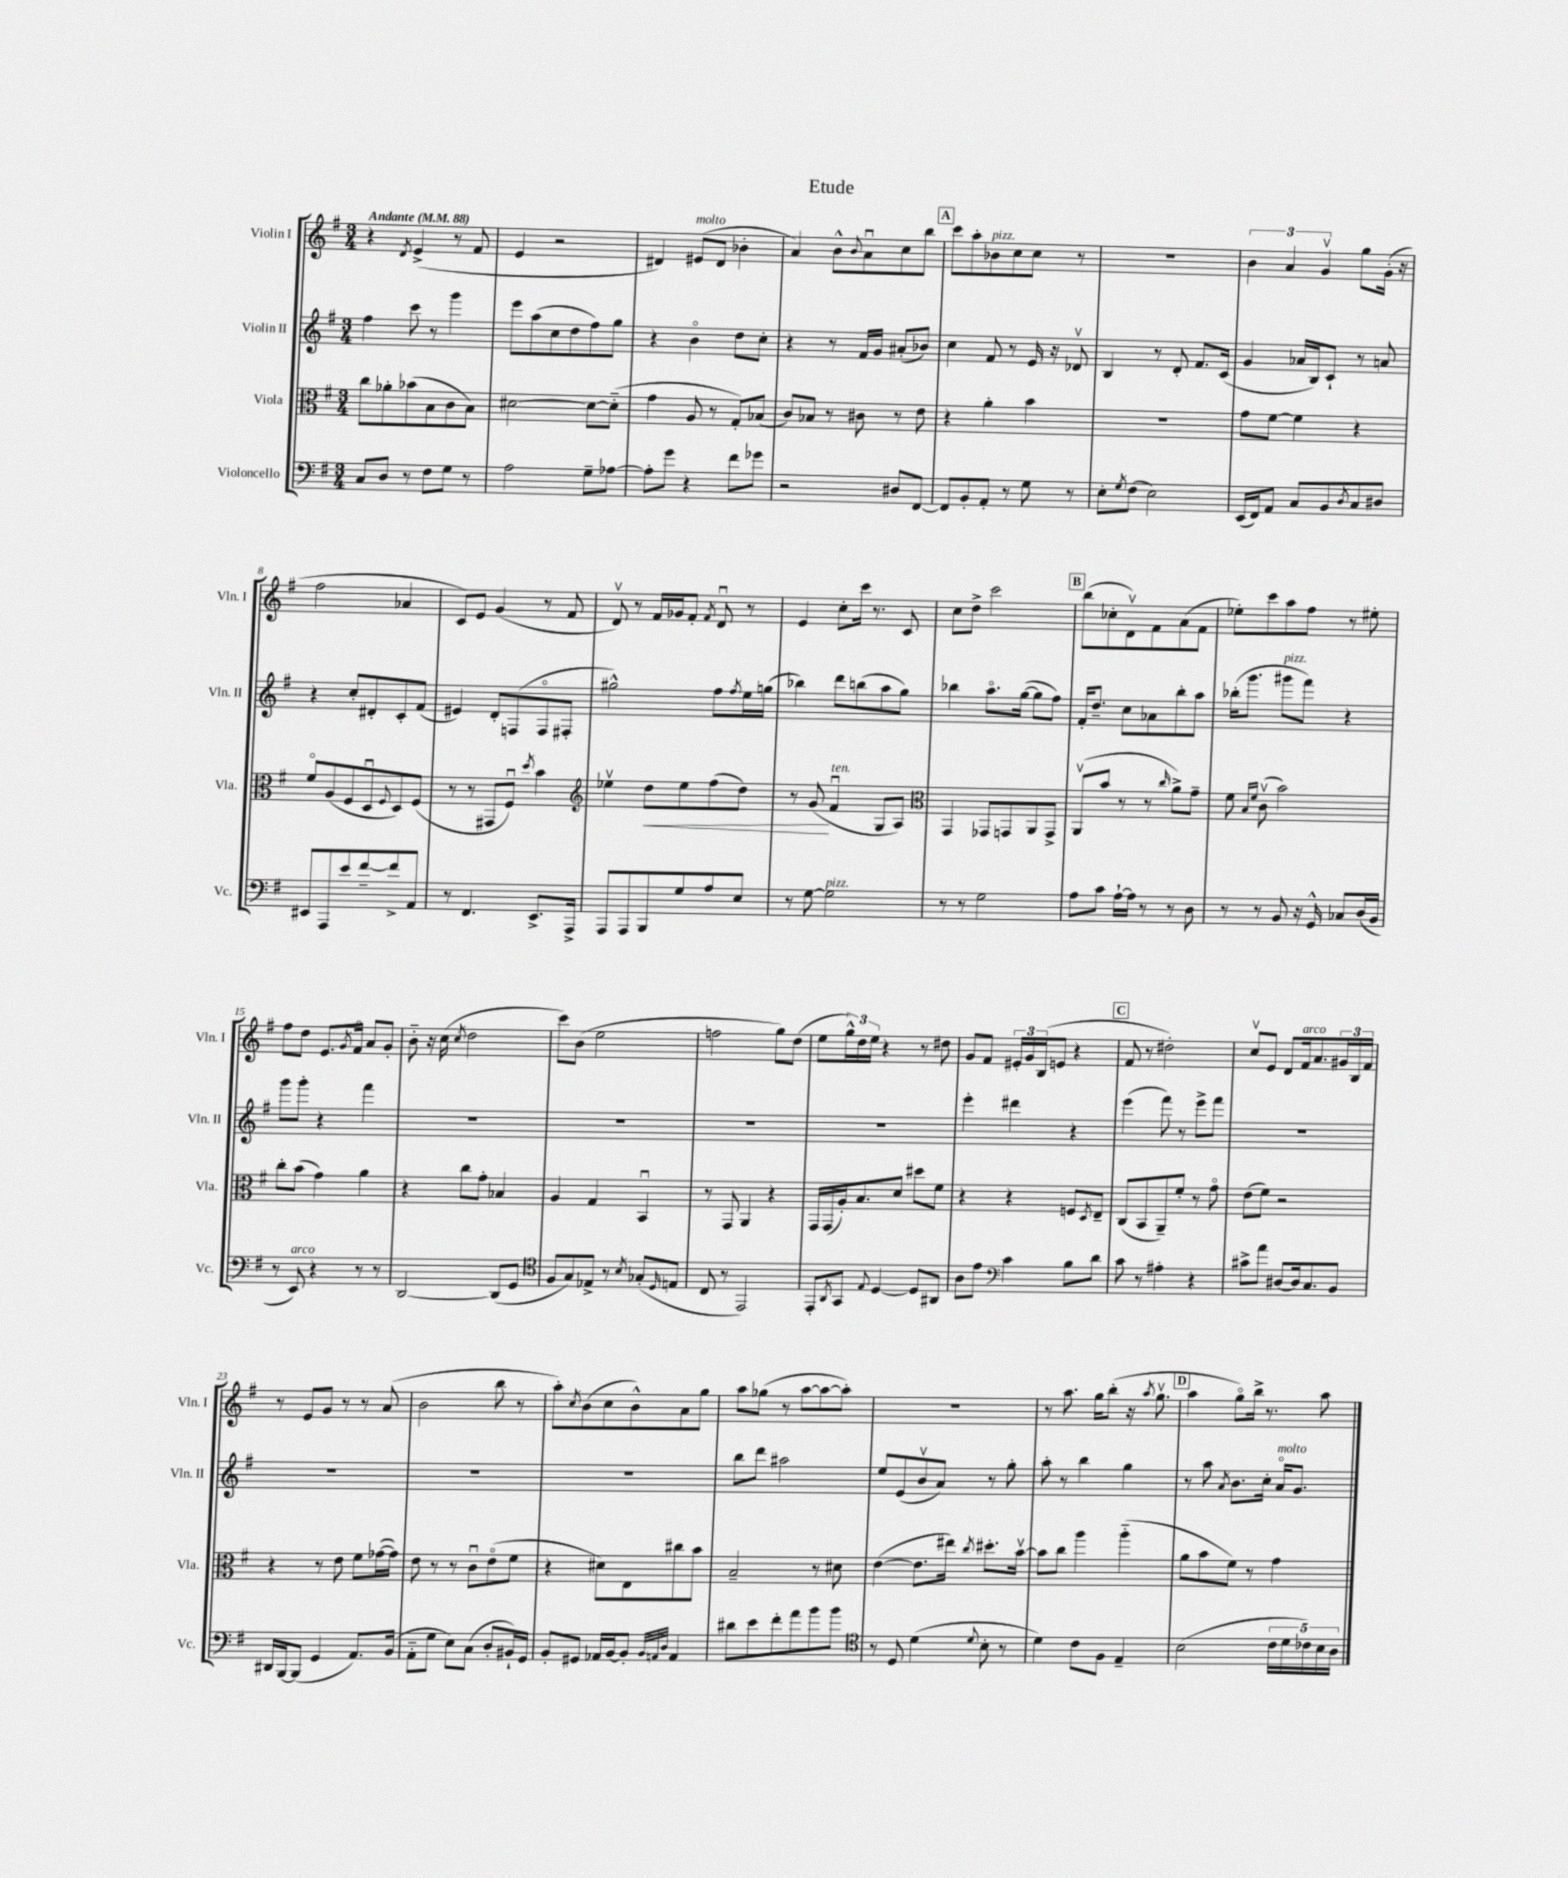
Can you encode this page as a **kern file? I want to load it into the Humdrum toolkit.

**kern	**kern	**kern	**kern
*staff4	*staff3	*staff2	*staff1
*clefF4	*clefC3	*clefG2	*clefG2
*k[f#]	*k[f#]	*k[f#]	*k[f#]
*M3/4	*M3/4	*M3/4	*M3/4
*MM88	*MM88	*MM88	*MM88
8C/L	8cc\L	4ff#\	4r
8D/J	8a-'\	.	.
.	.	.	8qd/
8r	(8b-\	8ccc\	(4e^/
8F#\L	8B\	8r	.
8G\J	8c\	4ggg\	8r
8r	8B\J)	.	8f#/
=	=	=	=
2A\	[2d#\	8eee\L	4e/
.	.	(8aa\	.
.	.	8cc\	2r
.	.	8dd\	.
8G~\L	8d#\_L	8ff#\)	.
[8A-\J	(8d#'~\]J	8gg\J	.
=	=	=	=
8A-'\]L	4g\	4r	4d#/)
8g\J	.	.	.
4r	8A/	4bo\	(8e#/L
.	8r	.	8d#/J
8f#\L	8G'/L)	8dd\L	4b-'\
8g-\J	(8B-/J	8cc'\J	.
=	=	=	=
2r	8c/L)	4r	4a/)
.	8B-/J	.	.
.	8r	8r	8b^^\L
.	.	.	8qqb/
.	8c#\	16f#/LL	8au\
.	.	16g/JJ	.
8D#/L	8r	(8a#'/L	8cc\
[8FF#/J	8e\	8b-/J)	8bb\J
=	=	=	=
8FF#/]L	4r	4cc\	8ccc\L
8BB'/	.	.	8aa'\
8AA'/J	4a'\	8f#/	8b-\
8r	.	8r	8cc\
8G\	4b\	16e/	8cc\J
.	.	16r	.
8r	.	8d-v/	8r
=	=	=	=
8E'\L	2.r	4B/	2.r
8qG/	.	.	.
(8F#\J	.	.	.
2E\)	.	8r	.
.	.	8d'/	.
.	.	8.f#/L	.
.	.	(16c/Jk	.
=	=	=	=
(16EE/LL	8g\L	4g/	6b\
16FF#/J)	.	.	.
8AA/J	[8f#\J	.	.
.	.	.	6a/
8C/L	4f#\]	16a-/LL	.
.	.	16B/J)	.
.	.	.	6gv/
8BB/	.	8c`/J	.
8qD/	.	.	.
8C/	4r	8r	8gg\L
8D#/J	.	8a/	(16g'\Jk
.	.	.	16r
=	=	=	=
8EE#/L	8f#o/L	4r	2ff#\
8AAA/	(8A/	.	.
8e/	8F#/	8cc'/L	.
[8f#~/	8Du/	8d#'/	.
.	8qqF#/	.	.
8f#^/]	8D/)	8c'/	4a-/
8AA/J	(8F#/J	(8f#/J	.
=	=	=	=
8r	8r	4e#/)	8c/L)
4.FF#/	8r	.	8e/J
.	8GG#/L	8d'/L	(4g/
.	8F#u/J)	(8F/	.
.	8qdd/	.	.
8.EE^/L	4b\	8Fo/	8r
.	.	8F#'/J	8f#/
16AAA^/Jk	.	.	.
=	=	=	=
*	*clefG2	*	*
8AAA/L	4ee-v\	2gg#^^\)	8dv/)
8AAA/	.	.	8r
8BBB/	8dd\L	.	16f#/LL
.	.	.	16g-/J
8G/	8ee-\	.	8f#'/J
.	.	.	8qf#/
8A/	(8ff#\	8ff#\L	8du/
.	.	8qff#/	.
8E/J	8dd\J)	16ee\L	8r
.	.	(16gg\JJ	.
=	=	=	=
8r	8r	4bb-\)	4e/
[8G\	(8g/	.	.
2G\]	4f#u/	8ddd\L	8cc'\L
.	.	(8bb\	16ccc\Jk
.	.	.	8.r
.	8G/L	8aa\	.
.	8A/J)	8gg\J)	8c/
=	=	=	=
*	*clefC3	*	*
8r	4GG/	4bb-\	8cc\L
8r	.	.	8dd^\J
2G\	8GG-/L	8.aao\L	2ccc\
.	8GG/	.	.
.	.	([16gg\Jk	.
.	8AA/	8gg\]L	.
.	8GG^/J	8ff#\J)	.
=	=	=	=
8A\L	(8AAv/L	16f#'/LK	(8bb\L
.	.	8.dd~/J	.
8c\J	8b/J	.	8cc-'\
[16A`\LL	8r	8cc\L	8dv\)
16A\]JJ	.	.	.
8r	8r	8a-\	8f#\
.	16qqcc/	.	.
8r	8a^\L)	8bb'\	(8a\
8D\	8g~\J	8aa\J	8f#\J
=	=	=	=
8r	8f#\	(16bb-'\LK	8ee-'\L)
.	.	8.ggg\J	.
.	16qqB/LL	.	.
.	16qqf#/JJ	.	.
8r	(8cv\	.	8ccc\
8BB/	2b\)	8ggg#\L	8aa\
16r	.	8fff#\J)	8ff#\J
16GG^^/	.	.	.
8C-/L	.	4r	8r
(16D/L	.	.	8ee#'\
16BB/JJ	.	.	.
=	=	=	=
8r	8cc'\L	8ggg\L	8ff#\L
8EE/)	(8b\J	8ggg'\J	8dd\J
4r	4g\)	4r	8.e/L
.	.	.	8qg/
.	.	.	16f#o/Jk
8r	4a\	4fff#\	8a/L
8r	.	.	8g'/J
=	=	=	=
[2DD/	4r	2.r	8b'~\
.	.	.	16r
.	.	.	(16cc\
.	.	.	8qcc/
.	8cc\L	.	2dd\
.	8g'\J	.	.
(8DD/]L	4B-/	.	.
8GG/J	.	.	.
=	=	=	=
*clefC4	*	*	*
8F#/L	4A/	2.r	8ccc\L)
8G/)	.	.	(8b\J
8E-^/J	4G/	.	2ee\
8r	.	.	.
8qB/	.	.	.
(8G-'/L	4BBu/	.	.
16qqD/	.	.	.
8E/J	.	.	.
=	=	=	=
8C/	8r	2.r	2ff\
8r	8GG/	.	.
2EE/)	4AA/	.	.
.	4r	.	8gg\L)
.	.	.	(8dd\J
=	=	=	=
8EE'/L	16GG/LL	2.r	8ee\L
.	(16GG/	.	.
8qAA/	.	.	.
8GG/J	16A'/J)	.	24gg^^\L)
.	.	.	24dd\
.	8.B/	.	.
.	.	.	24ee\JJ
8qqE/	.	.	.
[4D/	.	.	4r
.	8d/J	.	.
8D/]L	8dd#\L	.	8r
8AA#/J	8f#\J	.	8dd#\
=	=	=	=
8A\L	4r	4eee'\	8g/L
8e\J	.	.	8f#/J
*clefF4	*	*	*
4c\	4r	4ddd#\	24e#'/LL
.	.	.	24g/
.	.	.	(24B/J
.	.	.	8e/J
8B\L	8F/L	4r	4r
.	8qD/	.	.
8d\J	8E~/J	.	.
=	=	=	=
8c\	(8C/L	(4eee\	8f#/
8r	8BB/	.	8r
4A#'\	8AA~/)	8fff#\)	2dd#'\)
.	8f#'/J	8r	.
4r	8r	8eee^\L	.
.	8go\	8fff#\J	.
=	=	=	=
8c#^\L	(8e\L	2.r	8ccv/L
8a\J	8f#\J)	.	8e/J
[8D#/L	2r	.	8d/L
16D#/]k	.	.	16f#/k
8.C/	.	.	8.a/
8BB/J	.	.	24g#/L
.	.	.	24B/
.	.	.	24f#/JJ
=	=	=	=
16DD#/LL	4r	2.r	8r
[16BBB/J	.	.	.
(8BBB/]J	.	.	8e/L
4GG/	8r	.	8g/J
.	8e\	.	8r
8.AA/L)	8f#\L	.	8r
.	([16g-\L	.	(8a/
(16BB/Jk	16g-\]JJ)	.	.
=	=	=	=
8AA'~\L	8e\	2.r	2b\
8G\J	8r	.	.
8E\L)	8r	.	.
(8C\J	8cu\L	.	.
8D'/L	(8eo\	.	8bb\
16BB#`/L)	8f#\J	.	8r
16GG/JJ	.	.	.
=	=	=	=
8BB'/L	4r	2.r	8aa'\L)
.	.	.	8qcc/
8GG#/J	.	.	(8b\
16AA-/LL	8d#\L)	.	8cc\
[16BB/J	.	.	.
8BB'/]J	8E\	.	8b^^\)
32qqBB/LLL	.	.	.
32qqAA/	.	.	.
32qqD/JJJ	.	.	.
4AA/	8cc#\	.	8a\
.	8b\J	.	8gg\J
=	=	=	=
8d#\L	2B~/	8bb\L	8aa\L
8e\	.	8ddd\J	(8gg-\J
8f#'\	.	2aa#\	8r
8a\	.	.	[8aa\L
8b\	8r	.	8aa\_
8b\J	8d#\	.	8aa'\]J)
=	=	=	=
*clefC4	*	*	*
8r	([4e\	8ee/L	2.r
8D/	.	(8e/	.
(4d\	8.e\]L	8bv/	.
.	.	8a/J)	.
.	16ee#\Jk)	.	.
8qqd/	8qcc/	.	.
8B'\	8.dd#'\L	8r	.
8r	.	8gg'\	.
.	[16bv\Jk	.	.
=	=	=	=
4d\)	8b\]L	8aa'\	8r
.	8cc\J	8r	8.aa\
8c\L	4aa\	4bb\	.
.	.	.	16gg\LK
8F#\J	.	.	(8bb'\J
4E~/	(4aa'~\	4gg\	16r
.	.	.	8qaa/
.	.	.	8.ggv\
=	=	=	=
(2B\	8a\L	8r	4aa\
.	8b\	8aa\	.
.	.	8qa/	.
.	8f#\J)	8.b\L	8ggo\L)
.	8r	.	16bb^\Jk
.	.	16cc'\Jk	8.r
20c\LL	4g\	16ao/LK	.
20d\	.	.	.
.	.	8.g/J	.
20c-\)	.	.	.
.	.	.	8aa\
20B\	.	.	.
20A\JJ	.	.	.
==	==	==	==
*-	*-	*-	*-
